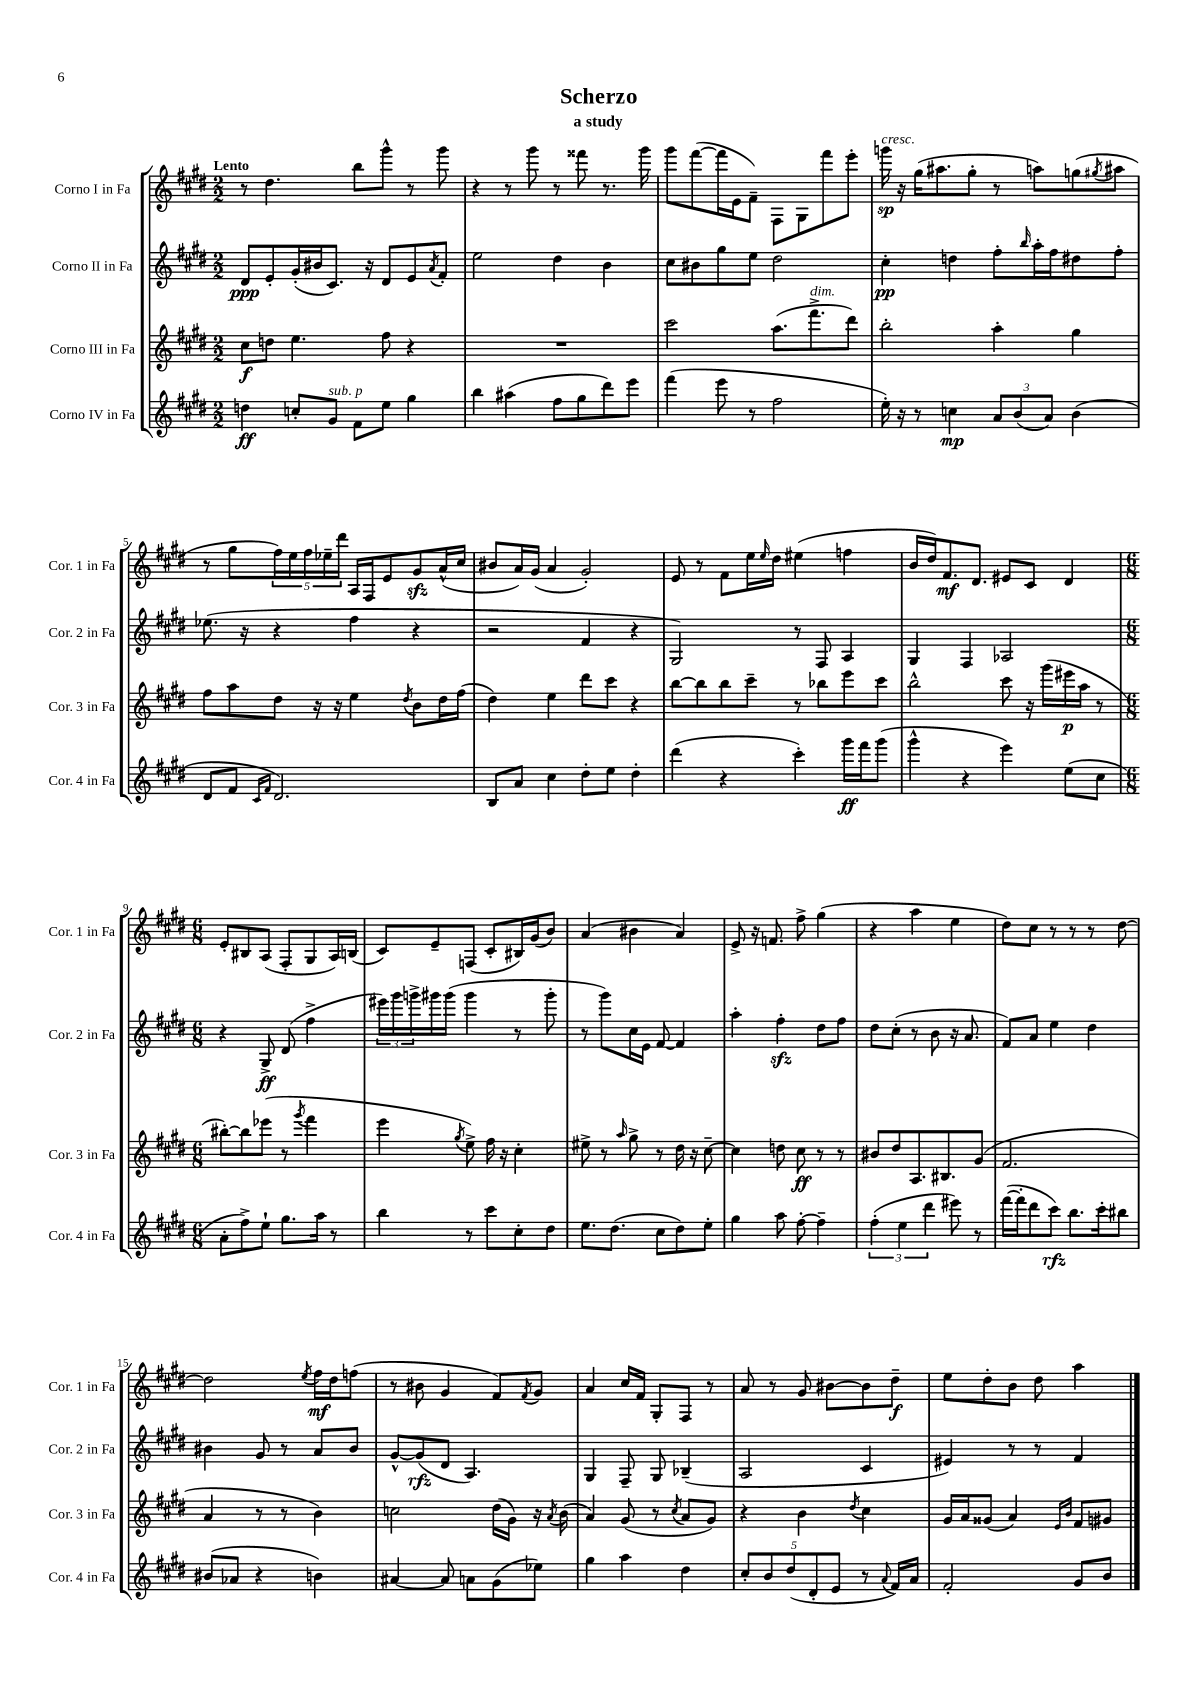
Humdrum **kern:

**kern	**kern	**kern	**kern
*staff4	*staff3	*staff2	*staff1
*clefG2	*clefG2	*clefG2	*clefG2
*k[f#c#g#d#]	*k[f#c#g#d#]	*k[f#c#g#d#]	*k[f#c#g#d#]
*M2/2	*M2/2	*M2/2	*M2/2
4dd\	8cc#\L	8d#/L	8r
.	8dd\J	8e'/	4.dd#\
8cc'/L	4.ee\	(16g#'/L	.
.	.	16b#/J	.
8g#/J	.	8.c#/J)	.
8f#\L	.	.	8bb\L
.	.	16r	.
8ee\J	8ff#\	8d#/L	8ggg#^^\J
4gg#\	4r	8e/	8r
.	.	8qa/	.
.	.	8f#'/J	8ggg#\
=	=	=	=
4bb\	1r	2ee\	4r
(4aa#\	.	.	8r
.	.	.	8ggg#\
8ff#\L	.	4dd#\	8r
8gg#\	.	.	8fff##\
8ddd#\)	.	4b\	8.r
8eee\J	.	.	.
.	.	.	16ggg#\
=	=	=	=
(4fff#\	2ccc#\	8cc#\L	8ggg#\L
.	.	8b#\	([8fff#\
8eee\	.	8gg#\	16fff#\]L
.	.	.	16e\J
8r	.	8ee\J	8f#~\J)
2ff#\	(8.aa\L	2dd#\	8F#\L
.	.	.	8G#\
.	8.fff#^\	.	.
.	.	.	8fff#\
.	8ddd#\J)	.	8eee'\J
=	=	=	=
16ee'\)	2bb'\	4cc#'\	16ggg\
16r	.	.	16r
8r	.	.	(16gg#\LK
.	.	.	8.aa#\
4cc\	.	4dd\	.
.	.	.	8gg#'\J
12a/L	4aa'\	8ff#'\L	8r
(12b/	.	.	.
.	.	16qqbb/	.
.	.	16aa'\L	8aa\L)
12a/J)	.	.	.
.	.	16ff#\J	.
(4b\	4gg#\	8dd#\	(8gg\
.	.	.	8qgg#/
.	.	8ff#'\J	8aa#\J
=	=	=	=
8d#/L	8ff#\L	(8.ee-\	8r
8f#/J	8aa\	.	8gg#\L
.	.	16r	.
16qqc#/LL	.	.	.
16qqf#/JJ	.	.	.
2.d#/)	8dd#\J	4r	20ff#\L)
.	.	.	20ee\
.	.	.	20ff#\
.	16r	.	.
.	.	.	20ee-~\
.	16r	.	.
.	.	.	20ddd#\JJ
.	4ee\	4ff#\	16A/LL
.	.	.	16F#/J
.	.	.	8e/
.	8qdd#/	.	.
.	8b\L	4r	8g#/
.	16dd#\L	.	(16a^^/L
.	(16ff#\JJ	.	16cc#/JJ
=	=	=	=
8B/L	4dd#\)	2r	8b#/L
8a/J	.	.	16a/L)
.	.	.	(16g#/JJ
4cc#\	4ee\	.	4a/
8dd#'\L	8ddd#\L	4f#/	2g#'/)
8ee\J	8ccc#\J	.	.
4dd#'\	4r	4r	.
=	=	=	=
(4ddd#\	[8bb\L	2G#/)	8e/
.	8bb\]	.	8r
4r	8bb\	.	8f#\L
.	8ccc#~\J	.	16ee\L
.	.	.	16qqee/
.	.	.	16dd#\JJ
4ccc#'\)	8r	8r	(4ee#\
.	8bb-\L	8F#/	.
16ggg#\LL	8eee\	4A/	4ff\
16fff#\J	.	.	.
(8ggg#\J	8ccc#\J	.	.
=	=	=	=
4ggg#^^\	2bb^^\	4G#/	16b/LL
.	.	.	16dd#/J)
.	.	.	8.f#/
4r	.	4F#/	.
.	.	.	8.d#/J
4eee\)	8ccc#\	2A-/	8e#/L
.	16r	.	8c#/J
.	(16ggg#\LL	.	.
(8ee\L	16eee#\	.	4d#/
.	16aa\JJ	.	.
8cc#\J	8r	.	.
=	=	=	=
*M6/8	*M6/8	*M6/8	*M6/8
8a'\L	[8bb#'\L)	4r	8e'/L
8ff#^\)	8bb#\]	.	8B#/
8ee`\J	(8eee-\J	8G#^/	(8A/J
8.gg#\L	8r	(8d#/	8F#'/L
.	8qggg#/	.	.
.	4fff#\	4ff#^\	8G#/
16aa\Jk	.	.	.
8r	.	.	16A/L)
.	.	.	(16B/JJ
=	=	=	=
4bb\	4eee\	24eee#\LL)	8c#/L)
.	.	24ggg#\	.
.	.	24ggg^\	.
.	.	16ggg#\	8e~/
.	.	(16ggg#\JJ	.
.	8qgg#/	.	.
8r	8ee^\)	4ggg#\	(8F/J
8ccc#\L	16ff#\	.	8c#'/L
.	16r	.	.
8cc#'\	4cc#'\	8r	16B#/L)
.	.	.	(16g#/J
8dd#\J	.	8ggg#'\	8b/J)
=	=	=	=
8.ee\L	8ee#^\	8r	(4a/
.	8r	8ggg#\L)	.
(8.dd#\J	.	.	.
.	16qqaa/	.	.
.	8gg#^\	16cc#\L	4b#\
.	.	16e\JJ	.
8cc#\L	8r	[8f#/	.
8dd#\)	16dd#\	4f#/]	4a/)
.	16r	.	.
8ee'\J	[8cc#~\	.	.
=	=	=	=
4gg#\	4cc#\]	4aa'\	8e^/
.	.	.	16r
.	.	.	8.f/
8aa\	8dd\	4ff#'\	.
[8ff#'\	8cc#\	.	8ff#^\
4ff#~\]	8r	8dd#\L	(4gg#\
.	8r	8ff#\J	.
=	=	=	=
(6ff#'\	8b#/L	8dd#\L	4r
.	8dd#/	(8cc#'\J	.
6ee\	.	.	.
.	8.A/	8r	4aa\
6ddd#\	.	.	.
.	.	8b\	.
.	8.B#/	.	.
8eee#\)	.	16r	4ee\
.	.	8.a/	.
8r	(8g#/J	.	.
=	=	=	=
([16fff#\LL	2.f#/	8f#/L)	8dd#\L)
16fff#'\]J	.	.	.
8ddd#\	.	8a/J	8cc#\J
8ccc#\J)	.	4ee\	8r
8.bb\L	.	.	8r
.	.	4dd#\	8r
16ccc#'\k	.	.	.
8bb#\J	.	.	[8dd#\
=	=	=	=
(8b#/L	4a/	4b#\	2dd#\]
8a-/J	.	.	.
4r	8r	8g#/	.
.	8r	8r	.
.	.	.	8qee/
4b\)	4b\)	8a/L	16ff#\LL
.	.	.	16dd#\J
.	.	8b#/J	(8ff\J
=	=	=	=
[4a#/	2cc\	[8g#^^/L	8r
.	.	(8g#/]	8b#\
8a#/]	.	8d#/J	4g#/
8a\L	.	4.A/)	.
(8g#\	(16dd#\LL	.	8f#/L)
.	16g#\JJ)	.	.
.	.	.	8qf#/
8ee-\J)	16r	.	8g#/J
.	8qa/	.	.
.	(16b\	.	.
=	=	=	=
4gg#\	4a/)	4G#/	4a/
4aa\	(8g#/	8F#~/	16cc#/LL
.	.	.	16f#/JJ
.	8r	8G#/	8G#'/L
.	8qcc#/	.	.
4dd#\	8a/L	(4B-~/	8F#/J
.	8g#/J)	.	8r
=	=	=	=
10cc#'/L	4r	2A/	8a/
10b/	.	.	.
.	.	.	8r
(10dd#/	.	.	.
.	4b\	.	8g#/
10d#'/	.	.	.
.	.	.	[8b#\L
10e/J	.	.	.
.	8qdd#/	.	.
8r	4cc#\	4c#/	8b#\]
8qqa/	.	.	.
16f#/LL)	.	.	8dd#~\J
16a/JJ	.	.	.
=	=	=	=
2f#'/	16g#/LL	4e#/)	8ee\L
.	16a/J	.	.
.	(8g##/J	.	8dd#'\
.	4a/)	8r	8b\J
.	.	8r	8dd#\
.	16qqe/LL	.	.
.	16qqb/JJ	.	.
8g#/L	8f#/L	4f#/	4aa\
8b/J	8g#/J	.	.
==	==	==	==
*-	*-	*-	*-
